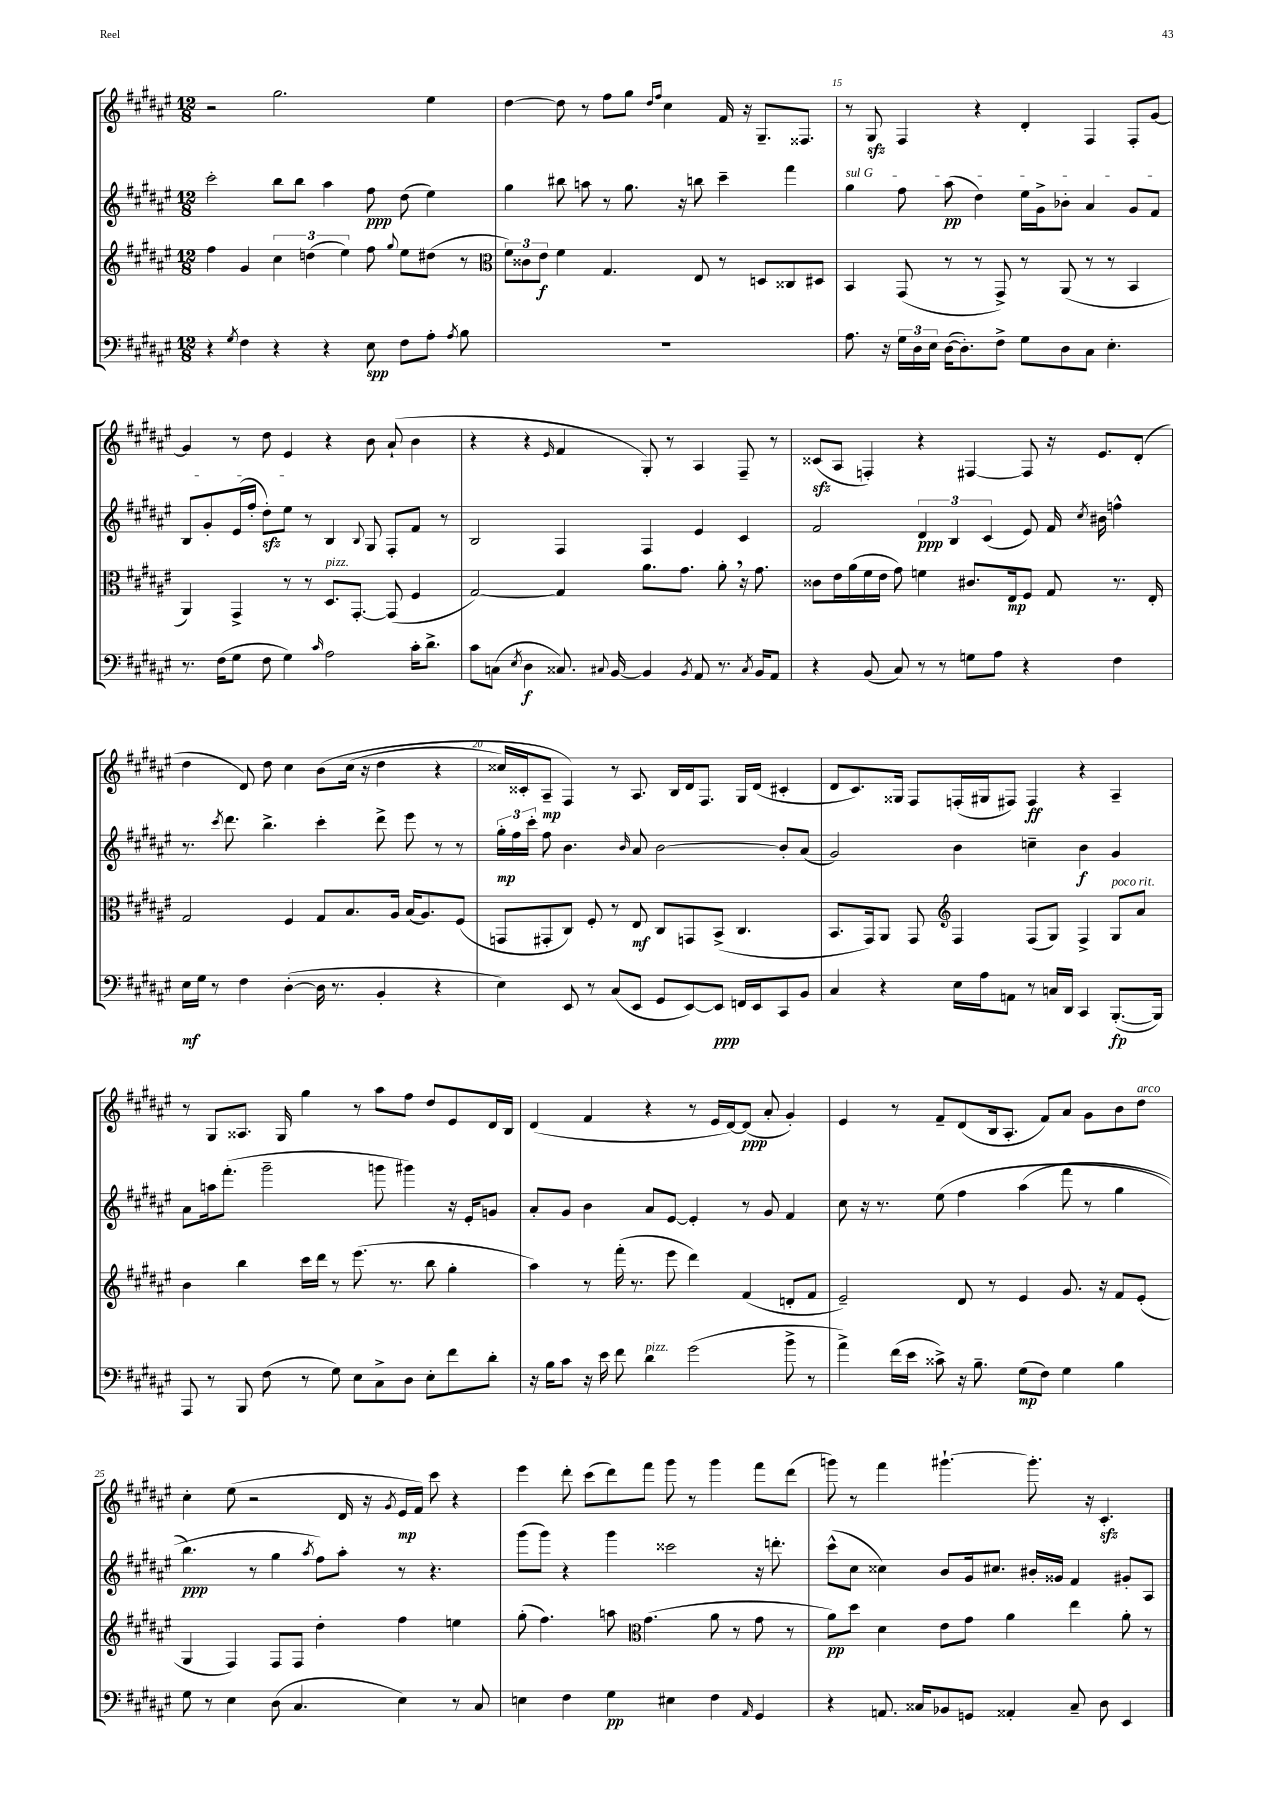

**kern	**dynam	**kern	**dynam	**kern	**dynam	**kern	**dynam
*part4	*part4	*part3	*part3	*part2	*part2	*part1	*part1
*staff4	*staff4	*staff3	*staff3	*staff2	*staff2	*staff1	*staff1
*clefF4	*	*clefG2	*	*clefG2	*	*clefG2	*
*k[f#c#g#d#a#e#]	*	*k[f#c#g#d#a#e#]	*	*k[f#c#g#d#a#e#]	*	*k[f#c#g#d#a#e#]	*
*M12/8	*	*M12/8	*	*M12/8	*	*M12/8	*
=13	=13	=13	=13	=13	=13	=13	=13
4r	.	4ff#\	.	2ccc#'\	.	2r	.
8qG#/	.	.	.	.	.	.	.
4F#\	.	4g#/	.	.	.	.	.
4r	.	6cc#\	.	8bb\L	.	2.gg#\	.
.	.	.	.	8bb\J	.	.	.
.	.	(6ddn\	.	.	.	.	.
4r	.	.	.	4aa#\	.	.	.
.	.	6ee#\)	.	.	.	.	.
8E#\	spp	8ff#\	.	8ff#\	ppp	.	.
.	.	8qqgg#/	.	.	.	.	.
8F#\L	.	8ee#\L	.	(8dd#\	.	.	.
8A#'\J	.	(8dd#X\J	.	4ee#\)	.	4ee#\	.
8qA#/	.	.	.	.	.	.	.
8B\	.	8r	.	.	.	.	.
=14	=14	=14	=14	=14	=14	=14	=14
*	*	*clefC3	*	*	*	*	*
1.r	.	12f#\L)	.	4gg#\	.	[4dd#\	.
.	.	12c##X\	.	.	.	.	.
.	.	12e#\J	f	.	.	.	.
.	.	4f#\	.	8bb#X\	.	8dd#\]	.
.	.	.	.	8aan\	.	8r	.
.	.	4.G#/	.	8r	.	8ff#\L	.
.	.	.	.	8.gg#\	.	8gg#\J	.
.	.	.	.	.	.	16qqdd#/LL	.
.	.	.	.	.	.	16qqff#/JJ	.
.	.	.	.	.	.	4cc#\	.
.	.	.	.	16r	.	.	.
.	.	8E#/	.	8bbn\	.	.	.
.	.	8r	.	4ccc#~\	.	16f#/	.
.	.	.	.	.	.	16r	.
.	.	8Dn/L	.	.	.	8.G#~/L	.
.	.	8C##X/	.	4fff#\	.	.	.
.	.	.	.	.	.	8.F##X/J	.
.	.	8D#X/J	.	.	.	.	.
=15	=15	=15	=15	=15	=15	=15	=15
!	!	!	!	!LO:TX:a:i:t=sul G	!	!	!
8.A#\	.	4BB/	.	4gg#\	.	8r	.
.	.	.	.	.	.	8G#zz/	.
16r	.	.	.	.	.	.	.
24G#\LL	.	(8GG#/	.	8ff#\	.	4F#/	.
24D#\	.	.	.	.	.	.	.
24E#\JJ	.	.	.	.	.	.	.
([16D#\KL	.	8r	.	(8aa#\	pp	.	.
8.D#'\])	.	.	.	.	.	.	.
.	.	8r	.	4dd#\)	.	4r	.
8F#^\J	.	8GG#^/)	.	.	.	.	.
8G#\L	.	8r	.	16ee#\LL	.	4d#'/	.
.	.	.	.	16g#^\J	.	.	.
8D#\	.	(8AA#/	.	8b-X'\J	.	.	.
8C#\J	.	8r	.	4a#/	.	4F#/	.
4.E#'\	.	8r	.	.	.	.	.
.	.	4BB/	.	8g#/L	.	8F#'/L	.
.	.	.	.	8f#/J	.	[8g#/J	.
!!LO:LB:g=z
=16	=16	=16	=16	=16	=16	=16	=16
8.r	.	4AA#/)	.	8B/L	.	4g#/]	.
.	.	.	.	8g#'/	.	.	.
(16F#\KL	.	.	.	.	.	.	.
8G#\J	.	4GG#^/	.	(16e#/L	.	8r	.
.	.	.	.	16ff#'/JJ	.	.	.
8F#\	.	.	.	8dd#zz'\L)	.	8dd#\	.
4G#\)	.	8r	.	8ee#\J	.	4e#/	.
.	.	8r	.	8r	.	.	.
16qqc#/	.	.	.	.	.	.	.
!	!	!LO:TX:a:i:t=pizz.	!	!	!	!	!
2A#\	.	8.D#/L	.	4B/	.	4r	.
.	.	[8.GG#'/J	.	.	.	.	.
.	.	.	.	8qqB/	.	.	.
.	.	.	.	8G#/	.	8b\	.
.	.	(8GG#/]	.	8F#'/L	.	(8a#`/	.
16c#'\KL	.	4F#/	.	8f#/J	.	4b\	.
8.d#^\J	.	.	.	.	.	.	.
.	.	.	.	8r	.	.	.
=17	=17	=17	=17	=17	=17	=17	=17
8c#\L	.	[2G#/)	.	2B/	.	4r	.
(8Cn\J	.	.	.	.	.	.	.
8qE#/	.	.	.	.	.	.	.
4D#\	f	.	.	.	.	4r	.
.	.	.	.	.	.	16qqe#/	.
8.C##X/)	.	4G#/]	.	4F#/	.	4f#/	.
8qqC#X/	.	.	.	.	.	.	.
[16BB/	.	.	.	.	.	.	.
4BB/]	.	8.a#\L	.	4F#/	.	8G#'/)	.
.	.	.	.	.	.	8r	.
.	.	8.g#\J	.	.	.	.	.
8qBB/	.	.	.	.	.	.	.
8AA#/	.	.	.	4e#/	.	4A#/	.
8.r	.	8a#',\	.	.	.	.	.
.	.	16r	.	4c#/	.	8F#~/	.
8qC#/	.	.	.	.	.	.	.
16BB/KL	.	8.g#\	.	.	.	.	.
8AA#/J	.	.	.	.	.	8r	.
=18	=18	=18	=18	=18	=18	=18	=18
4r	.	8c##X\L	.	2f#/	.	(8c##Xzz/L	.
.	.	16e#\L	.	.	.	8A#/J	.
.	.	(16a#\	.	.	.	.	.
(8BB/	.	16f#\	.	.	.	4Fn'/)	.
.	.	16e#\JJ	.	.	.	.	.
8C#/)	.	8g#\)	.	.	.	.	.
8r	.	4fn\	.	6d#/	ppp	4r	.
8r	.	.	.	.	.	.	.
.	.	.	.	6B/	.	.	.
8Gn\L	.	8.c#X/L	.	.	.	[4F#X/	.
.	.	.	.	(6c#/	.	.	.
8A#\J	.	.	.	.	.	.	.
.	.	16E#/k	mp	.	.	.	.
4r	.	8F#/J	.	8e#/)	.	8F#/]	.
.	.	8G#/	.	16f#/	.	16r	.
.	.	.	.	8qcc#/	.	.	.
.	.	.	.	16b#X\	.	8.e#/L	.
4F#\	.	8.r	.	4ffn^^\	.	.	.
.	.	.	.	.	.	(8d#'/J	.
.	.	16E#'/	.	.	.	.	.
!!LO:LB:g=z
=19	=19	=19	=19	=19	=19	=19	=19
16E#\LL	mf	2G#/	.	8.r	.	4dd#\	.
16G#\JJ	.	.	.	.	.	.	.
8r	.	.	.	.	.	.	.
.	.	.	.	8qccc#/	.	.	.
.	.	.	.	8.ddd#\	.	.	.
4F#\	.	.	.	.	.	8d#/)	.
.	.	.	.	4.bb^\	.	8dd#\	.
([4D#'\	.	4F#/	.	.	.	4cc#\	.
16D#\]	.	8G#/L	.	4ccc#'\	.	(8b\L	.
8.r	.	.	.	.	.	.	.
.	.	8.B/	.	.	.	(16cc#\Jk	.
.	.	.	.	.	.	16r	.
4BB'/	.	.	.	8ddd#^\	.	4dd#\	.
.	.	16A#/Jk	.	.	.	.	.
.	.	(16B/KL	.	8eee#\	.	.	.
.	.	8.A#/)	.	.	.	.	.
4r	.	.	.	8r	.	4r	.
.	.	(8F#/J	.	8r	.	.	.
=20	=20	=20	=20	=20	=20	=20	=20
4E#\)	.	8GGn/L	.	24gg#'\LL	mp	16cc##X/LL)	.
.	.	.	.	24ff#\	.	.	.
.	.	.	.	.	.	16c##X'/J	.
.	.	.	.	24ccc#'\JJ	.	.	.
.	.	8GG#X'/	.	8ff#\	.	8A#~/J	mp
8EE#/	.	8C#/J)	.	4.b\	.	4F#/)	.
8r	.	8F#'/	.	.	.	.	.
(8C#/L	.	8r	.	.	.	8r	.
.	.	.	.	16qqb/	.	.	.
8EE#/J	.	8E#/	mf	8a#/	.	8.A#/	.
8GG#/L	.	8C#/L	.	[2b\	.	.	.
.	.	.	.	.	.	16B/LL	.
[8EE#/)	.	8GGn/	.	.	.	16d#/J	.
.	.	.	.	.	.	8.F#/J	.
8EE#/J]	ppp	(8BB^/J	.	.	.	.	.
16FFn/LL	.	4.C#/	.	.	.	16G#/LL	.
16EE#/J	.	.	.	.	.	(16d#/JJ	.
8CC#/	.	.	.	8b'/L]	.	4c#X'/	.
8BB/J	.	.	.	(8a#/J	.	.	.
=21	=21	=21	=21	=21	=21	=21	=21
4C#/	.	8.BB/L	.	2g#/)	.	8d#/L	.
.	.	.	.	.	.	8.c#/)	.
.	.	16GG#/k)	.	.	.	.	.
4r	.	8AA#/J	.	.	.	.	.
.	.	.	.	.	.	16G##X/Jk	.
.	.	8GG#/	.	.	.	8F#/L	.
*	*	*clefG2	*	*	*	*	*
16E#\LL	.	4F#/	.	4b\	.	(16Fn'/L	.
16A#\J	.	.	.	.	.	16G#X/J	.
8AAn\J	.	.	.	.	.	8F#X/J)	.
8r	.	(8F#/L	.	4ccn~\	.	4F#/	ff
16Cn/LL	.	8G#/J)	.	.	.	.	.
16DD#/JJ	.	.	.	.	.	.	.
4CC#/	.	4F#^/	.	4b\	f	4r	.
!	!	!LO:TX:a:i:t=poco rit.	!	!	!	!	!
([8.BBB'/L	fp	8G#/L	.	4g#/	.	4A#~/	.
.	.	8a#/J	.	.	.	.	.
16BBB/Jk])	.	.	.	.	.	.	.
!!LO:LB:g=z
=22	=22	=22	=22	=22	=22	=22	=22
8AAA#/	.	4b\	.	8a#\L	.	8r	.
8r	.	.	.	16aan\k	.	8G#/L	.
.	.	.	.	(8.fff#'\J	.	.	.
8BBB/	.	4bb\	.	.	.	8.A##X/J	.
(8F#\	.	.	.	2ggg#~\	.	.	.
.	.	.	.	.	.	16G#/	.
8r	.	16ccc#\LL	.	.	.	4gg#\	.
.	.	16ddd#\JJ	.	.	.	.	.
8G#\)	.	8r	.	.	.	.	.
8E#\L	.	(8.eee#\	.	.	.	8r	.
8C#^\	.	.	.	8gggn\	.	8aa#\L	.
.	.	8.r	.	.	.	.	.
8D#\J	.	.	.	4ggg#X\)	.	8ff#\J	.
8E#'\L	.	8bb\	.	.	.	8dd#/L	.
8f#\	.	4gg#'\	.	16r	.	8e#/	.
.	.	.	.	16e#'/KL	.	.	.
8d#'\J	.	.	.	8gn/J	.	16d#/L	.
.	.	.	.	.	.	16B/JJ	.
=23	=23	=23	=23	=23	=23	=23	=23
16r	.	4aa#\)	.	8a#'/L	.	(4d#/	.
16B\KL	.	.	.	.	.	.	.
8c#\J	.	.	.	8g#/J	.	.	.
16r	.	8r	.	4b\	.	4f#/	.
16e#\	.	.	.	.	.	.	.
8f#\	.	(16fff#'\	.	.	.	.	.
.	.	8.r	.	.	.	.	.
!LO:TX:a:i:t=pizz.	!	!	!	!	!	!	!
4d#\	.	.	.	8a#/L	.	4r	.
.	.	8eee#\	.	[8e#/J	.	.	.
(2g#\	.	4ddd#\)	.	4e#'/]	.	8r	.
.	.	.	.	.	.	16e#/LL	.
.	.	.	.	.	.	[16d#/J)	.
.	.	(4f#/	.	8r	.	(8d#/J]	ppp
.	.	.	.	8g#/	.	8a#'/	.
8b^\	.	8dn'/L	.	4f#/	.	4g#'/)	.
8r	.	8f#/J	.	.	.	.	.
=24	=24	=24	=24	=24	=24	=24	=24
4a#^\)	.	2e#~/)	.	8cc#\	.	4e#/	.
.	.	.	.	16r	.	.	.
.	.	.	.	8.r	.	.	.
(16f#\LL	.	.	.	.	.	8r	.
16e#\JJ	.	.	.	.	.	.	.
8c##X^\)	.	.	.	(8ee#\	.	8f#~/L	.
16r	.	8d#/	.	4ff#\	.	(8d#/	.
8.B~\	.	.	.	.	.	.	.
.	.	8r	.	.	.	16B/k	.
.	.	.	.	.	.	8.A#'/J	.
(8G#\L	mp	4e#/	.	(4aa#\	.	.	.
8F#\J)	.	.	.	.	.	8f#/L)	.
4G#\	.	8.g#/	.	8fff#\	.	8a#/J	.
.	.	.	.	8r	.	8g#\L	.
.	.	16r	.	.	.	.	.
4B\	.	8f#/L	.	4gg#\	.	8b\	.
!	!	!	!	!	!	!LO:TX:a:i:t=arco	!
.	.	(8e#'/J	.	.	.	8dd#\J	.
!!LO:LB:g=z
=25	=25	=25	=25	=25	=25	=25	=25
8G#\	.	4G#/	.	4.bb\)	ppp	4cc#'\	.
8r	.	.	.	.	.	.	.
4E#\	.	4F#/)	.	.	.	(8ee#\	.
.	.	.	.	8r	.	2r	.
(8D#\	.	8F#/L	.	4gg#\	.	.	.
4.C#/	.	8F#/J	.	.	.	.	.
.	.	.	.	8qaa#/	.	.	.
.	.	4dd#'\	.	8ff#\L)	.	.	.
.	.	.	.	8aa#'\J	.	16d#/	.
.	.	.	.	.	.	16r	.
.	.	.	.	.	.	8qg#/	.
4E#\)	.	4ff#\	.	8r	.	16e#/LL	mp
.	.	.	.	.	.	16f#/JJ)	.
.	.	.	.	4.r	.	8ccc#\	.
8r	.	4een\	.	.	.	4r	.
8C#/	.	.	.	.	.	.	.
=26	=26	=26	=26	=26	=26	=26	=26
4En\	.	(8gg#'\	.	(8ggg#\L	.	4eee#\	.
.	.	4.ff#\)	.	8ggg#\J)	.	.	.
4F#\	.	.	.	4r	.	8ddd#'\	.
.	.	.	.	.	.	(8ccc#\L	.
4G#\	pp	8aan\	.	4ggg#\	.	8ddd#\)	.
*	*	*clefC3	*	*	*	*	*
.	.	(4.g#\	.	.	.	8fff#\J	.
4E#X\	.	.	.	2ccc##X\	.	8ggg#\	.
.	.	.	.	.	.	8r	.
4F#\	.	8a#\	.	.	.	4ggg#\	.
.	.	8r	.	.	.	.	.
16qqAA#/	.	.	.	.	.	.	.
4GG#/	.	8g#\	.	16r	.	8fff#\L	.
.	.	.	.	8.dddn'\	.	.	.
.	.	8r	.	.	.	(8ddd#\J	.
=27	=27	=27	=27	=27	=27	=27	=27
4r	.	8a#\L)	pp	(8ccc#^^\L	.	8gggn\)	.
.	.	8dd#\J	.	8cc#\J	.	8r	.
8.AAn/	.	4d#\	.	4cc##X\)	.	4fff#\	.
16C##X/KL	.	.	.	.	.	.	.
8BB-X/	.	8e#\L	.	8b/L	.	[4.ggg#X`\	.
8GGn/J	.	8g#\J	.	16g#/k	.	.	.
.	.	.	.	8.cc#X/J	.	.	.
4AA##X'/	.	4a#\	.	.	.	.	.
.	.	.	.	16b#X'/LL	.	8.ggg#'\]	.
.	.	.	.	16g##X/JJ	.	.	.
8C##~/	.	4ee#\	.	4f#/	.	.	.
.	.	.	.	.	.	16r	.
8D#\	.	.	.	.	.	4.c#zz'/	.
4EE#/	.	8a#'\	.	8g#X'/L	.	.	.
.	.	8r	.	8A#/J	.	.	.
==	==	==	==	==	==	==	==
*-	*-	*-	*-	*-	*-	*-	*-
